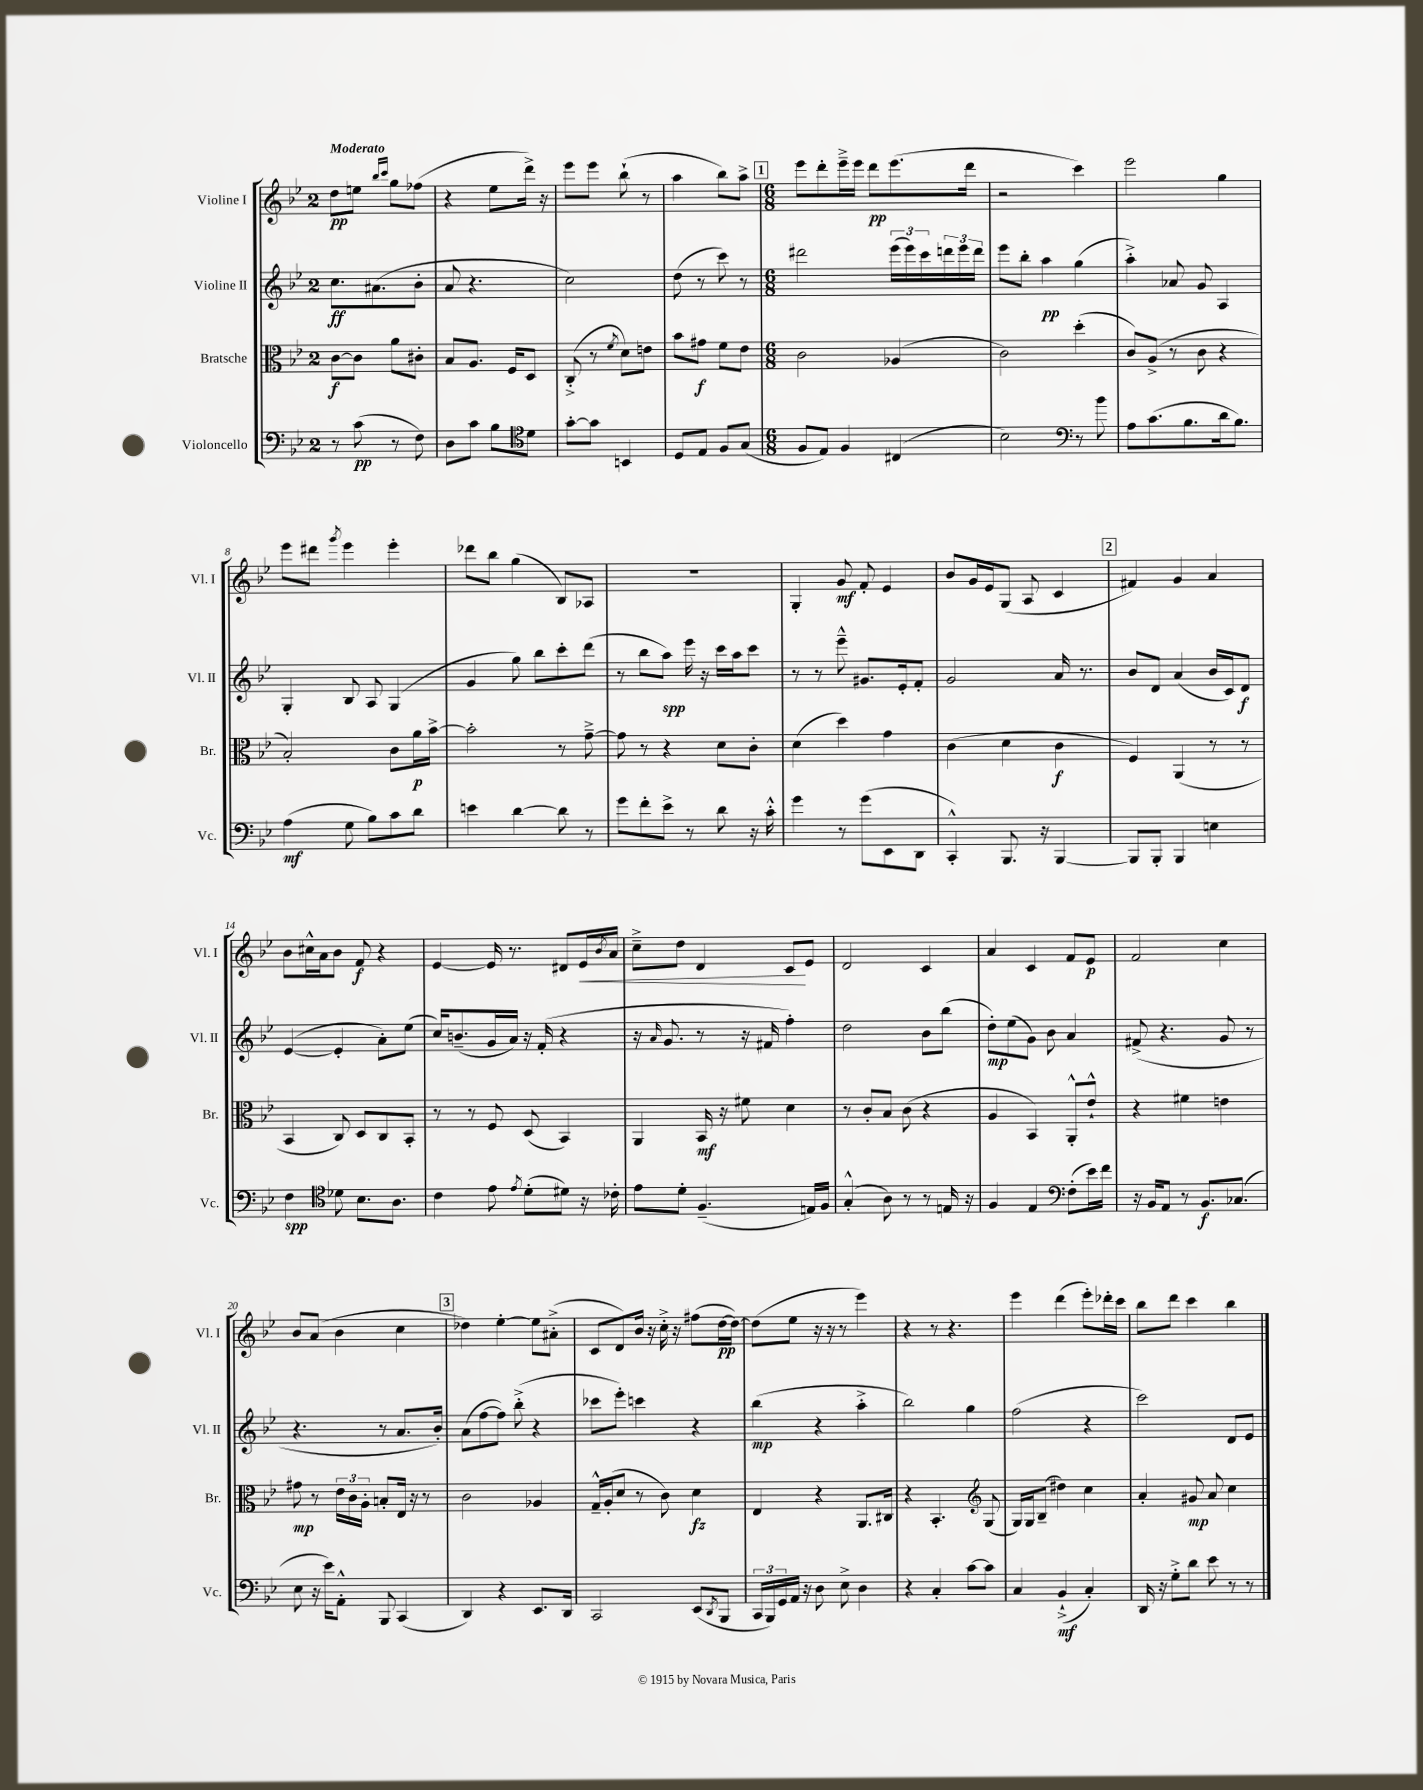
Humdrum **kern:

**kern	**dynam	**kern	**dynam	**kern	**dynam	**kern	**dynam
*part4	*part4	*part3	*part3	*part2	*part2	*part1	*part1
*staff4	*staff4	*staff3	*staff3	*staff2	*staff2	*staff1	*staff1
*I"Violoncello	*	*I"Bratsche	*	*I"Violine II	*	*I"Violine I	*
*I'Vc.	*	*I'Br.	*	*I'Vl. II	*	*I'Vl. I	*
*clefF4	*	*clefC3	*	*clefG2	*	*clefG2	*
*k[b-e-]	*	*k[b-e-]	*	*k[b-e-]	*	*k[b-e-]	*
*M2/4	*	*M2/4	*	*M2/4	*	*M2/4	*
=1	=1	=1	=1	=1	=1	=1	=1
!	!	!	!	!	!	!LO:TX:a:B:t=Moderato	!
8r	.	[8c\L	f	8.cc\L	ff	8dd\L	pp
(8c\	pp	8c\J]	.	.	.	8een\J	.
.	.	.	.	(8.a#X\	.	.	.
.	.	.	.	.	.	16qqbb-/LL	.
.	.	.	.	.	.	16qqccc/JJ	.
8r	.	8a\L	.	.	.	8gg\L	.
8F\)	.	8c#X'\J	.	8b-'\J	.	(8ff-X\J	.
=2	=2	=2	=2	=2	=2	=2	=2
8D\L	.	8B-/L	.	8a/	.	4r	.
8c\J	.	8.A/J	.	4.r	.	.	.
8B-\L	.	.	.	.	.	8ee-\L	.
.	.	16F/KL	.	.	.	.	.
8d\J	.	8D/J	.	.	.	16ddd^\Jk)	.
.	.	.	.	.	.	16r	.
=3	=3	=3	=3	=3	=3	=3	=3
*clefC4	*	*	*	*	*	*	*
[8g'\L	.	(8C'^/	.	2cc\)	.	8eee-\L	.
8g\J]	.	8r	.	.	.	8eee-\J	.
.	.	8qf/	.	.	.	.	.
4BBn/	.	8d\L)	.	.	.	(8bb-`\	.
.	.	8en\J	.	.	.	8r	.
=4	=4	=4	=4	=4	=4	=4	=4
8D/L	.	8b-\L	.	(8dd\	.	4aa\	.
8E-/J	.	8g#X\J	f	8r	.	.	.
8F/L	.	8f\L	.	8ccc\)	.	8bb-\L)	.
(8G/J	.	8e-\J	.	8r	.	8aa^\J	.
!!LO:REH:place=s1:t=1
=5	=5	=5	=5	=5	=5	=5	=5
*M6/8	*	*M6/8	*	*M6/8	*	*M6/8	*
8F/L	.	2c\	.	2ddd#X\	.	8eee-\L	.
8E-/J)	.	.	.	.	.	8ddd'\	.
4F/	.	.	.	.	.	16eee-~^\L	.
.	.	.	.	.	.	16eee-\JJ	.
.	.	.	.	.	.	8ddd\L	pp
(4C#X/	.	(4A-X/	.	(24eee-\LL	.	(8.eee-\	.
.	.	.	.	24eee-\)	.	.	.
.	.	.	.	24ccc\	.	.	.
.	.	.	.	24dddn\	.	.	.
.	.	.	.	24eee-\	.	.	.
.	.	.	.	.	.	16ddd\Jk	.
.	.	.	.	24ddd\JJ	.	.	.
=6	=6	=6	=6	=6	=6	=6	=6
2B-\)	.	2c\)	.	8eee-\L	.	2r	.
.	.	.	.	8bb-'\J	.	.	.
.	.	.	.	4aa\	pp	.	.
8r	.	(4dd'\	.	(4gg\	.	4ccc\)	.
8b-\	.	.	.	.	.	.	.
=7	=7	=7	=7	=7	=7	=7	=7
*clefF4	*	*	*	*	*	*	*
8A\L	.	8c/L)	.	4aa'^\)	.	2eee-\	.
(8.c\	.	(8A^/J	.	.	.	.	.
.	.	8r	.	8a-X/	.	.	.
8.B-\	.	.	.	.	.	.	.
.	.	8c\	.	8g/	.	.	.
16d\k	.	4r	.	4A/	.	4gg\	.
8.B-\J)	.	.	.	.	.	.	.
!!LO:LB:g=z
=8	=8	=8	=8	=8	=8	=8	=8
(4A\	mf	2B-'/)	.	4G'/	.	8eee-\L	.
.	.	.	.	.	.	8ddd#X\J	.
.	.	.	.	.	.	8qggg/	.
8G\	.	.	.	8B-/	.	4eee-\	.
8B-\L)	.	.	.	8A/	.	.	.
8c\	.	8c\L	.	(4G/	.	4eee-'\	.
8d\J	.	16a\L	p	.	.	.	.
.	.	[16b-^\JJ	.	.	.	.	.
=9	=9	=9	=9	=9	=9	=9	=9
4en\	.	2b-'\]	.	4g/	.	8ddd-X\L	.
.	.	.	.	.	.	8bb-\J	.
[4d\	.	.	.	8gg\)	.	(4gg\	.
.	.	.	.	8bb-\L	.	.	.
8d\]	.	8r	.	8ccc'\	.	8B-/L)	.
8r	.	[8g~^\	.	(8ddd\J	.	8A-X/J	.
=10	=10	=10	=10	=10	=10	=10	=10
8g\L	.	8g\]	.	8r	.	2.r	.
8f'\	.	8r	.	8bb-\L	.	.	.
8e-^\J	.	4r	.	8aa\J)	spp	.	.
8r	.	.	.	16eee-\	.	.	.
.	.	.	.	16r	.	.	.
8d\	.	8d\L	.	16ccc\LL	.	.	.
.	.	.	.	16aa\J	.	.	.
16r	.	8c'\J	.	8ccc\J	.	.	.
16c'^^\	.	.	.	.	.	.	.
=11	=11	=11	=11	=11	=11	=11	=11
4g\	.	(4d\	.	8r	.	4G'/	.
.	.	.	.	8r	.	.	.
8r	.	4dd\)	.	8eee-~^^\	.	8g/	mf
(8g\L	.	.	.	8.g#X/L	.	8f'/	.
8EE-\	.	4g\	.	.	.	4e-/	.
.	.	.	.	16e-'/k	.	.	.
8DD\J	.	.	.	8f'/J	.	.	.
=12	=12	=12	=12	=12	=12	=12	=12
4CC'^^/)	.	(4c\	.	2g/	.	8b-/L	.
.	.	.	.	.	.	16g/L	.
.	.	.	.	.	.	16e-/J	.
8.BBB-/	.	4d\	.	.	.	(8G/J	.
.	.	.	.	.	.	8A/	.
16r	.	.	.	.	.	.	.
[4BBB-/	.	4c\	f	16a/	.	4c/	.
.	.	.	.	8.r	.	.	.
!!LO:REH:place=s1:t=2
=13	=13	=13	=13	=13	=13	=13	=13
8BBB-/L]	.	4F/)	.	8b-/L	.	4f#X/)	.
8BBB-'/J	.	.	.	8d/J	.	.	.
4BBB-/	.	(4AA/	.	(4a/	.	4g/	.
4En\	.	8r	.	16b-/LL	.	4a/	.
.	.	.	.	16c/J)	.	.	.
.	.	8r	.	8d/J	f	.	.
!!LO:LB:g=z
=14	=14	=14	=14	=14	=14	=14	=14
4F\	spp	4BB-/	.	([4e-/	.	8b-\L	.
.	.	.	.	.	.	16cc#X^^\L	.
.	.	.	.	.	.	16a\J	.
*clefC4	*	*	*	*	*	*	*
8d-X\	.	8C/)	.	4e-'/]	.	8b-\J	.
8.B-\L	.	8D/L	.	.	.	8f/	f
.	.	8C/	.	8a'\L)	.	4r	.
8.A\J	.	.	.	.	.	.	.
.	.	8BB-'/J	.	(8ee-\J	.	.	.
=15	=15	=15	=15	=15	=15	=15	=15
4c\	.	8r	.	16cc/KL)	.	[4e-/	.
.	.	.	.	(8.bn~/	.	.	.
.	.	8r	.	.	.	.	.
8e-\	.	8F/	.	16g/L	.	16e-/]	.
.	.	.	.	16a/JJ)	.	8.r	.
8qe-/	.	.	.	.	.	.	.
(8d'\L	.	(8D/	.	16r	.	.	.
.	.	.	.	(16f'/	.	.	.
8d#X\J)	.	4BB-/)	.	4r	.	8d#X/L	.
!	!	!	!	!	!	!	!LO:HP:b
16r	.	.	.	.	.	16e-/L	<
.	.	.	.	.	.	8qb-/	.
16c-X'\	.	.	.	.	.	16a/JJ	.
=16	=16	=16	=16	=16	=16	=16	=16
8e-\L	.	4AA/	.	16r	.	8cc~^\L	.
.	.	.	.	16qqa/	.	.	.
.	.	.	.	8.g/	.	.	.
8d'\J	.	.	.	.	.	8dd\J	.
(4.F~/	.	16BB-/	mf	8r	.	4d/	.
.	.	16r	.	.	.	.	.
.	.	8f#X\	.	16r	.	.	.
.	.	.	.	16f#X/	.	.	.
.	.	4d\	.	4ff'\)	.	8c/L	.
16En/LL)	.	.	.	.	.	8e-/J	[
16F/JJ	.	.	.	.	.	.	.
=17	=17	=17	=17	=17	=17	=17	=17
(4G'^^/	.	8r	.	2dd\	.	2d/	.
.	.	8c'/L	.	.	.	.	.
8A\)	.	8B-/J	.	.	.	.	.
8r	.	(8c\	.	.	.	.	.
8r	.	4r	.	8b-\L	.	4c/	.
16En/	.	.	.	(8bb-\J	.	.	.
16r	.	.	.	.	.	.	.
=18	=18	=18	=18	=18	=18	=18	=18
4F/	.	4A/	.	8dd'\L)	mp	4a/	.
.	.	.	.	(8ee-\	.	.	.
4E-/	.	4BB-/)	.	8g\J)	.	4c/	.
.	.	.	.	8b-\	.	.	.
(8F'\L	.	8AA'^^/L	.	4a/	.	8f/L	.
16e-\L)	.	8e-`^^/J	.	.	.	8e-/J	p
16f\JJ	.	.	.	.	.	.	.
=19	=19	=19	=19	=19	=19	=19	=19
*clefF4	*	*	*	*	*	*	*
16r	.	4r	.	(8f#X^/	.	2f/	.
16BB-/KL	.	.	.	.	.	.	.
8AA/J	.	.	.	4.r	.	.	.
8r	.	4f#X\	.	.	.	.	.
8.BB-/L	f	.	.	.	.	.	.
.	.	4en\	.	8g/	.	4cc\	.
(8.C-X/J	.	.	.	.	.	.	.
.	.	.	.	8r	.	.	.
!!LO:LB:g=z
=20	=20	=20	=20	=20	=20	=20	=20
8E-\	.	8g#X\	mp	4.r	.	8b-/L	.
16r	.	8r	.	.	.	(8a/J	.
16e-\KL)	.	.	.	.	.	.	.
8AA'^^\J	.	24e-\LL	.	.	.	4b-\	.
.	.	24c\	.	.	.	.	.
.	.	24A'\JJ	.	.	.	.	.
8BBB-/	.	8Bn'/L	.	8r	.	.	.
(4CC/	.	16E-/Jk	.	8.a/L	.	4cc\	.
.	.	16r	.	.	.	.	.
.	.	8r	.	.	.	.	.
.	.	.	.	16b-'/Jk)	.	.	.
!!LO:REH:place=s1:t=3
=21	=21	=21	=21	=21	=21	=21	=21
4DD/)	.	2c\	.	(8a\L	.	4dd-X\)	.
.	.	.	.	[8ff\	.	.	.
4r	.	.	.	8ff\J])	.	[4ee-'\	.
.	.	.	.	(8bb-'^\	.	.	.
8.EE-/L	.	4A-X/	.	4r	.	8ee-\L]	.
.	.	.	.	.	.	(8a#X'^\J	.
16DD/Jk	.	.	.	.	.	.	.
=22	=22	=22	=22	=22	=22	=22	=22
2CC/	.	16G~^^/LL	.	8ccc-X\L	.	8c/L	.
.	.	(16A'/J	.	.	.	.	.
.	.	8d/J	.	8eee-'\J)	.	8d/)	.
.	.	8r	.	4cccn\	.	16b-/Jk	.
.	.	.	.	.	.	16r	.
.	.	8c\)	.	.	.	16cc'^\	.
.	.	.	.	.	.	16r	.
(8EE-/L	.	4d\	fz	4r	.	(8ff#X\L	.
8qDD/	.	.	.	.	.	.	.
8BBB-/J	.	.	.	.	.	[16dd\L	pp
.	.	.	.	.	.	16dd\JJ_)	.
=23	=23	=23	=23	=23	=23	=23	=23
24CC/LL	.	4E-/	.	(4bb-\	mp	(8dd\L]	.
24BBB-/)	.	.	.	.	.	.	.
24GG/	.	.	.	.	.	.	.
16AA/JJ	.	.	.	.	.	8ee-\J	.
16r	.	.	.	.	.	.	.
8D\	.	4r	.	4r	.	16r	.
.	.	.	.	.	.	16r	.
8E-^\	.	.	.	.	.	8r	.
4D\	.	8.AA/L	.	4aa'^\	.	4eee-\)	.
.	.	16C#X/Jk	.	.	.	.	.
=24	=24	=24	=24	=24	=24	=24	=24
4r	.	4r	.	2bb-\)	.	4r	.
4C'/	.	4.BB-'/	.	.	.	8r	.
.	.	.	.	.	.	4.r	.
[8c\L	.	.	.	4gg\	.	.	.
*	*	*clefG2	*	*	*	*	*
8c\J]	.	(8G/	.	.	.	.	.
=25	=25	=25	=25	=25	=25	=25	=25
4C/	.	16G/LL)	.	(2ff\	.	4eee-\	.
.	.	16G/J	.	.	.	.	.
.	.	(8B-~/J	.	.	.	.	.
(4BB-`^/	mf	4dd#X\)	.	.	.	(4ddd\	.
4C'/)	.	4cc\	.	4r	.	8eee-'\L)	.
.	.	.	.	.	.	16ddd-X'\L	.
.	.	.	.	.	.	16ccc\JJ	.
=26	=26	=26	=26	=26	=26	=26	=26
16DD/	.	4a'/	.	2ccc\)	.	8bb-\L	.
16r	.	.	.	.	.	.	.
8G'^\L	.	.	.	.	.	8ddd\J	.
8d\J	.	8g#X/	mp	.	.	4ccc\	.
8e-\	.	8a/	.	.	.	.	.
8r	.	4cc\	.	8d/L	.	4bb-\	.
8r	.	.	.	8e-/J	.	.	.
==	==	==	==	==	==	==	==
*-	*-	*-	*-	*-	*-	*-	*-
